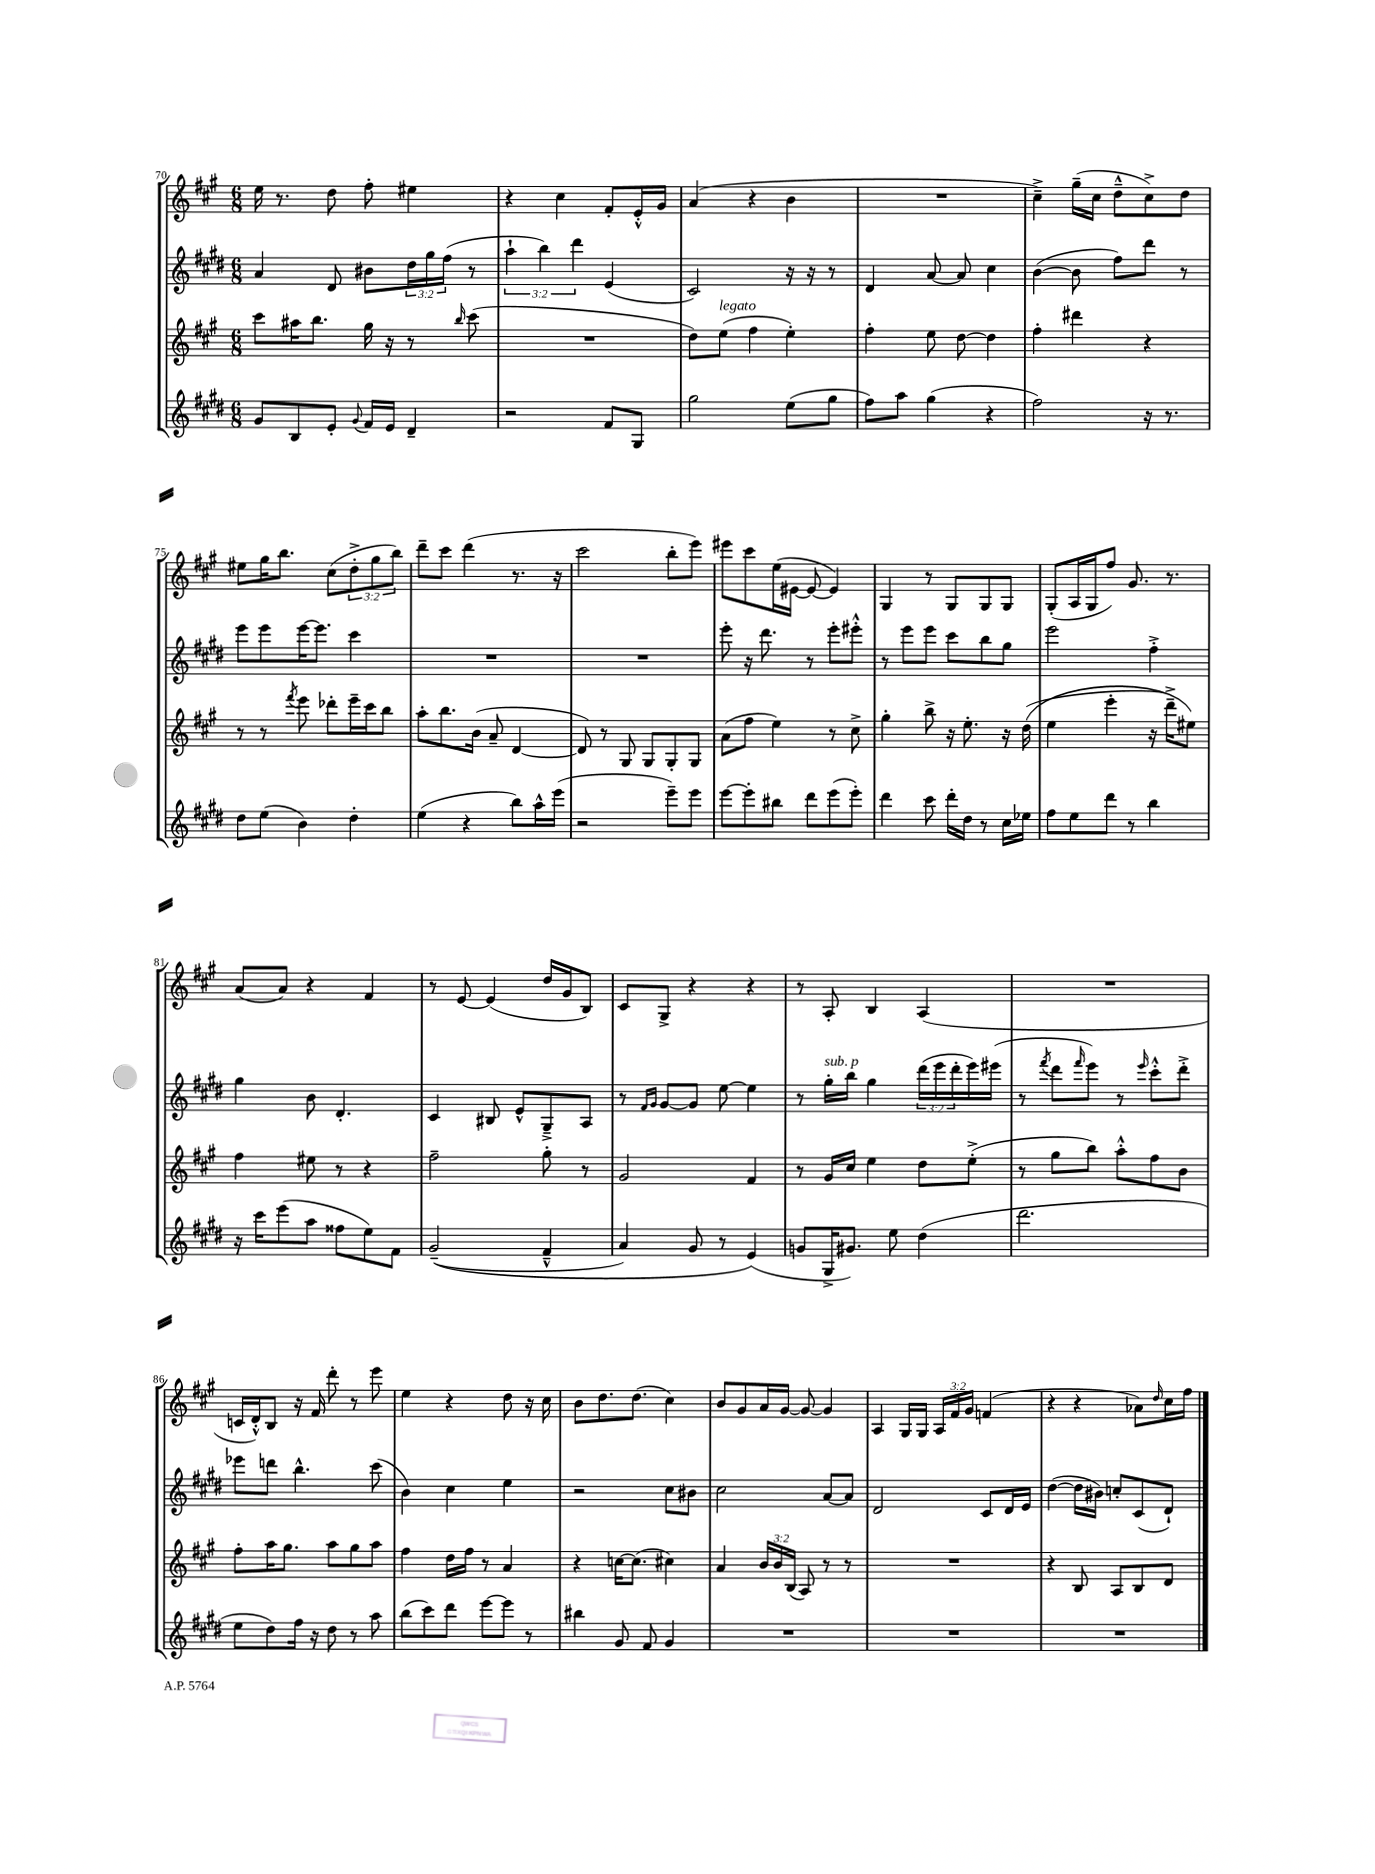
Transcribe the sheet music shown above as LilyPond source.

<<
\new StaffGroup <<
\new Staff = "s0" {
    \clef treble \key a \major \numericTimeSignature \time 6/8 \override Staff.TupletNumber.text = #tuplet-number::calc-fraction-text
    e''16 r8. d''8 fis''8-. eis''4 |
    r4 cis''4 fis'8-. e'16-.-^ gis'16 |
    a'4( r4 b'4 |
    R2. |
    cis''4--->) gis''16--( cis''16 d''8---^ cis''8->) d''8 |
    eis''8 gis''16 b''8. cis''8( \tuplet 3/2 { d''8-.-> gis''8 b''8) } |
    d'''8-- cis'''8 d'''4( r8. r16 |
    cis'''2 b''8-. e'''8) |
    eis'''8 cis'''8 e''16( eis'16~ eis'8~ eis'4) |
    gis4 r8 gis8 gis8 gis8 |
    gis8-.( a16 gis16 fis''8) gis'8. r8. |
    a'8( a'8) r4 fis'4 |
    r8 e'8~ e'4( d''16 gis'16 b8) |
    cis'8 gis8-> r4 r4 |
    r8 a8-. b4 a4( |
    R2. |
    c'16 d'16-.-^) b8 r16 fis'16 d'''8-. r8 e'''8 |
    e''4 r4 d''8 r16 cis''16 |
    b'8 d''8. d''8.( cis''4) |
    b'8 gis'8 a'16 gis'16~ gis'8~ gis'4 |
    a4 gis16 gis16 \tuplet 3/2 { a16 fis'16 gis'16 } f'4( |
    r4 r4 aes'8) \grace { d''16 } cis''16 fis''16 \bar "|." |
}
\new Staff = "s1" {
    \clef treble \key e \major \numericTimeSignature \time 6/8 \override Staff.TupletNumber.text = #tuplet-number::calc-fraction-text
    a'4 dis'8 bis'8 \tuplet 3/2 { dis''16 gis''16 fis''16( } r8 |
    \tuplet 3/2 { a''4-! b''4) dis'''4 } e'4( |
    cis'2) r16 r16 r8 |
    dis'4 a'8~ a'8 cis''4 |
    b'4~( b'8 fis''8) dis'''8 r8 |
    e'''8 e'''8 e'''16~ e'''8. cis'''4 |
    R2. |
    R2. |
    e'''8-. r16 dis'''8. r8 e'''8-. eis'''8-.-^ |
    r8 e'''8 e'''8 cis'''8 b''8 gis''8 |
    e'''2 fis''4-.-> |
    gis''4 b'8 dis'4.-. |
    cis'4 bis8 e'8-^ gis8---> a8 |
    r8 \grace { fis'16 gis'16 } gis'8~ gis'8 e''8~ e''4 |
    r8 gis''16-.^\markup { \italic "sub. p" } b''16 gis''4 \tuplet 3/2 { dis'''16( e'''16 dis'''16-. } e'''16) eis'''16( |
    r8 \acciaccatura { fis'''8 } dis'''8 \grace { fis'''16 } e'''8) r8 \grace { e'''16 } cis'''8-.-^ dis'''8-.-> |
    ees'''8 d'''8 b''4.-^ cis'''8( |
    b'4) cis''4 e''4 |
    r2 cis''8 bis'8 |
    cis''2 a'8~ a'8 |
    dis'2 cis'8 dis'16 e'16 |
    dis''4~( dis''16 bis'16) c''8-. cis'8( dis'8-!) \bar "|." |
}
\new Staff = "s2" {
    \clef treble \key a \major \numericTimeSignature \time 6/8 \override Staff.TupletNumber.text = #tuplet-number::calc-fraction-text
    cis'''8 ais''16 b''8. gis''16 r16 r8 \grace { b''16 } cis'''8( |
    R2. |
    d''8) e''8^\markup { \italic "legato" }( fis''4 e''4-.) |
    fis''4-. e''8 d''8~ d''4 |
    fis''4-. dis'''4 r4 |
    r8 r8 \acciaccatura { fis'''8 } e'''8 des'''8-. e'''16-- cis'''16 b''8 |
    a''8-. b''8. b'16( a'8-- d'4~ |
    d'8) r8 gis8 gis8 gis8-. gis8 |
    a'8( fis''8 e''4) r8 cis''8-> |
    gis''4-. b''8-> r16 e''8.-. r16 d''16(\( |
    e''4 e'''4-. r16 d'''16--->) eis''8\) |
    fis''4 eis''8 r8 r4 |
    fis''2-- gis''8-. r8 |
    gis'2 fis'4 |
    r8 gis'16 cis''16 e''4 d''8 e''8-.->( |
    r8 gis''8 b''8) a''8-.-^ fis''8 b'8 |
    fis''8-. a''16 gis''8. a''8 gis''8 a''8 |
    fis''4 d''16 fis''16 r8 a'4 |
    r4 c''16~ c''8.( cis''4) |
    a'4 \tuplet 3/2 { b'16 b'16 b16( } a8) r8 r8 |
    R2. |
    r4 b8 a8 b8 d'8 \bar "|." |
}
\new Staff = "s3" {
    \clef treble \key e \major \numericTimeSignature \time 6/8
    gis'8 b8 e'8-. \appoggiatura { gis'8 } fis'16 e'16 dis'4-- |
    r2 fis'8 gis8 |
    gis''2 e''8( gis''8 |
    fis''8) a''8 gis''4( r4 |
    fis''2) r16 r8. |
    dis''8 e''8( b'4) dis''4-. |
    e''4( r4 b''8) a''16-^ e'''16( |
    r2 e'''8--) e'''8 |
    e'''8~ e'''8-. bis''8 dis'''8 e'''8( e'''8-.) |
    dis'''4 cis'''8 dis'''16-. dis''16 r8 cis''16 ees''16 |
    fis''8 e''8 dis'''8 r8 b''4 |
    r16 cis'''16 e'''8( a''8 fisis''8 e''8) fis'8 |
    gis'2--(\( fis'4---^ |
    a'4) gis'8 r8 e'4(\) |
    g'8 gis16-> gis'8.) e''8 dis''4( |
    dis'''2. |
    e''8 dis''8) fis''16 r16 dis''8 r8 a''8 |
    b''8( cis'''8) dis'''8 e'''8~ e'''8 r8 |
    bis''4 gis'8 fis'8 gis'4 |
    R2. |
    R2. |
    R2. \bar "|." |
}
>>
>>
\layout { \context { \Score currentBarNumber = #70 } }
